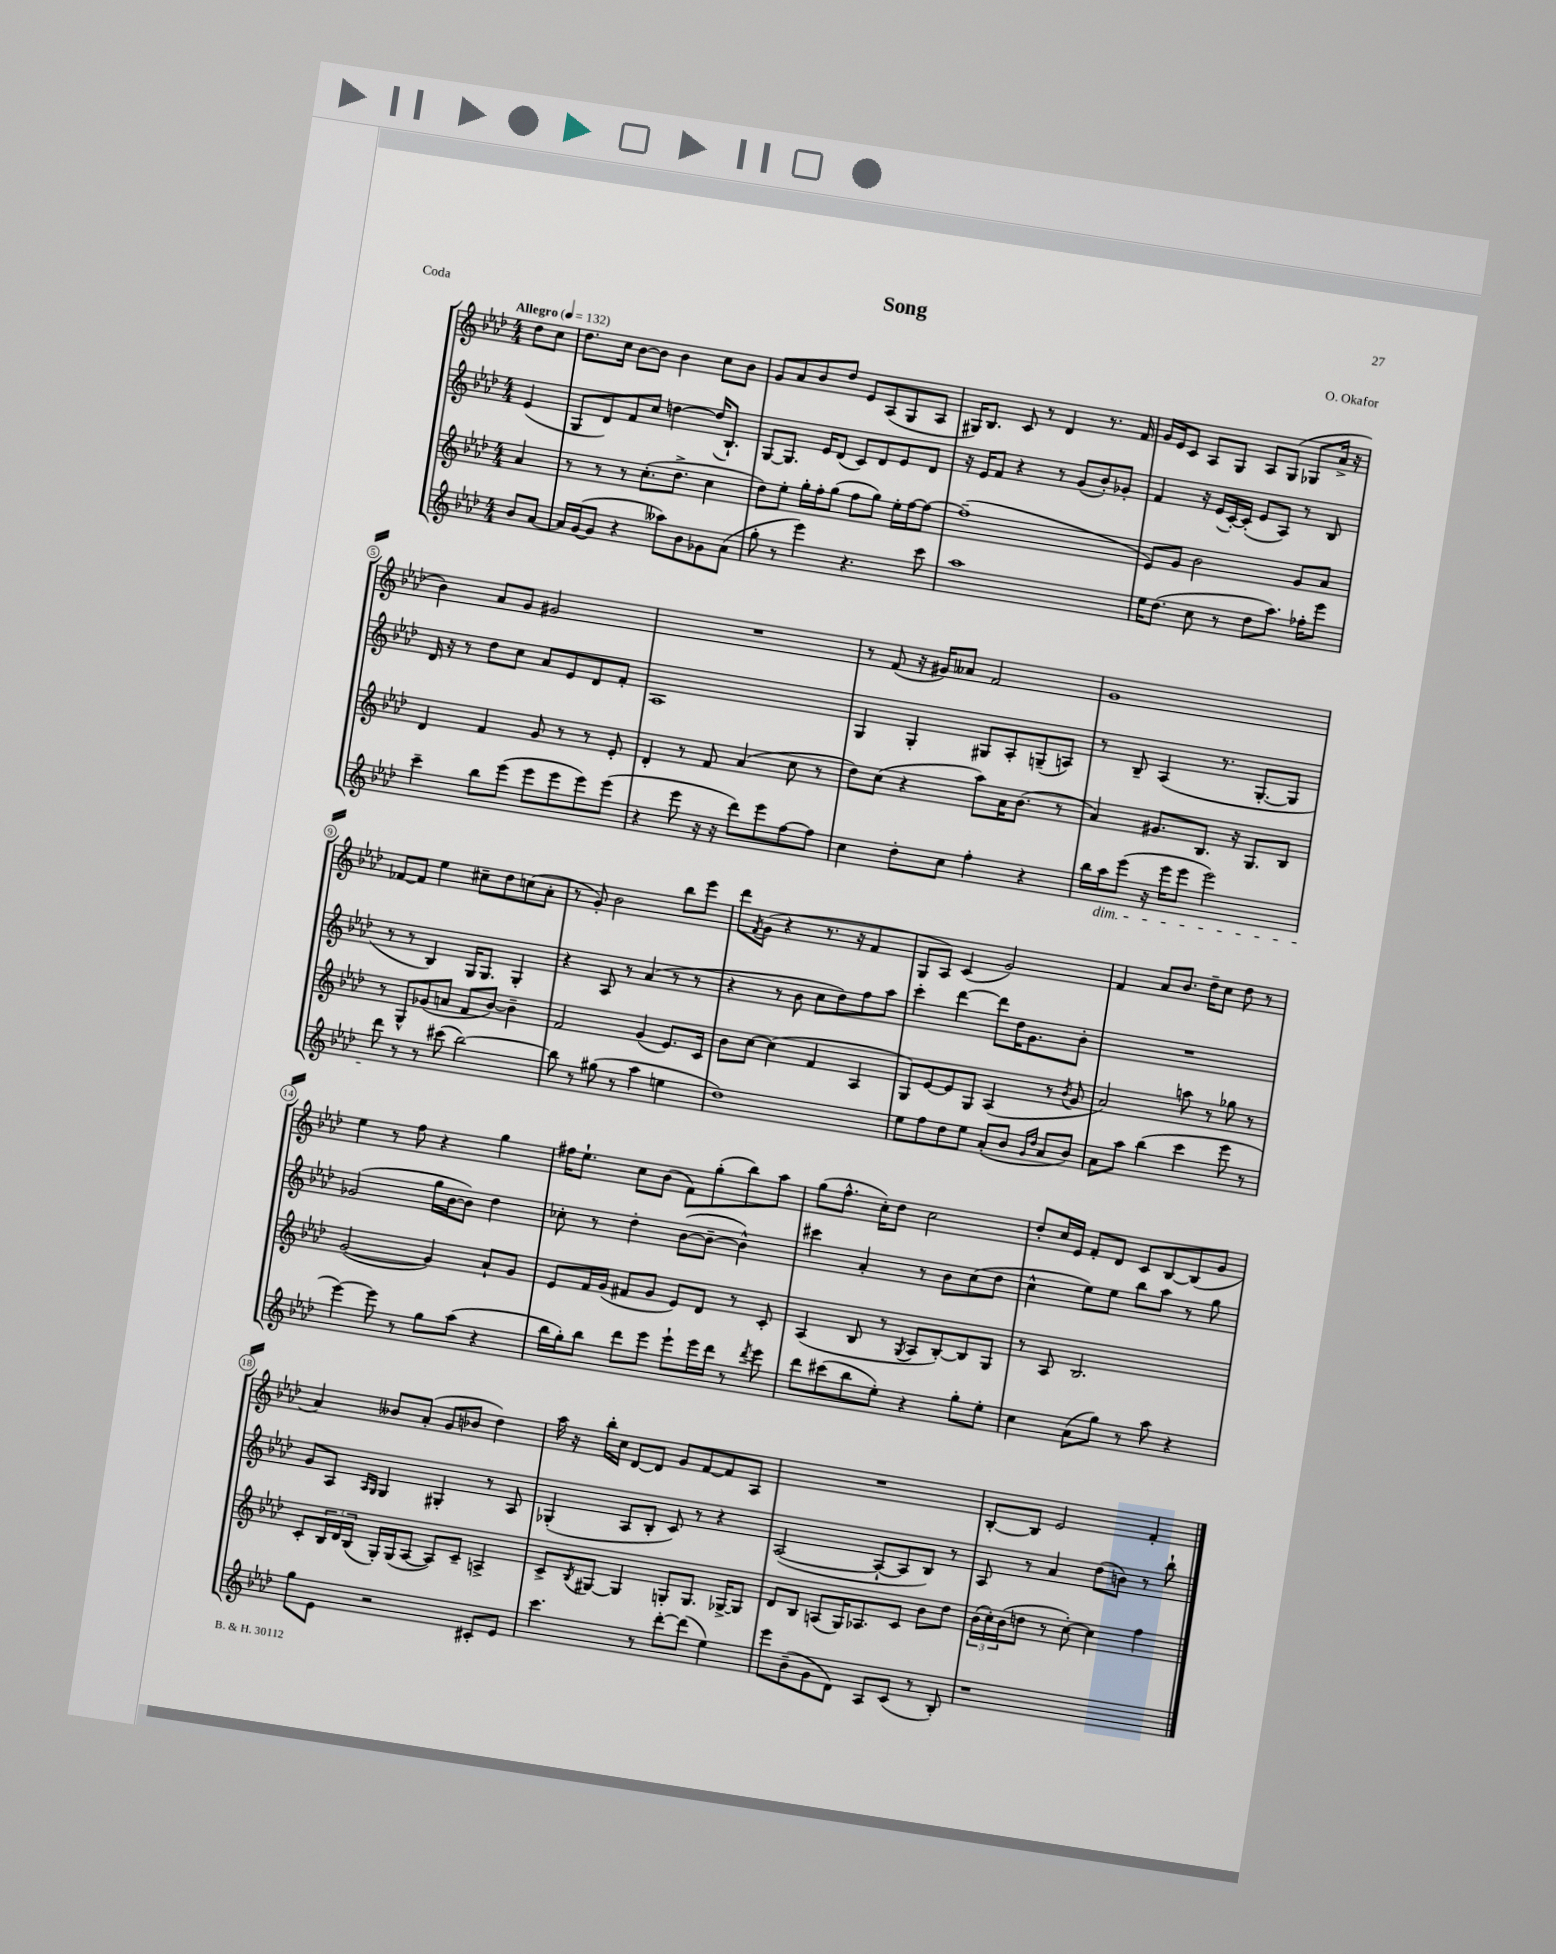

**kern	**kern	**kern	**kern
*staff4	*staff3	*staff2	*staff1
*clefG2	*clefG2	*clefG2	*clefG2
*k[b-e-a-d-]	*k[b-e-a-d-]	*k[b-e-a-d-]	*k[b-e-a-d-]
*M4/4	*M4/4	*M4/4	*M4/4
*MM132	*MM132	*MM132	*MM132
8b-	4a-	(4e-	8dd-
[8a-	.	.	8cc
=	=	=	=
16a-]	8r	8G	8.dd-
([16g	.	.	.
8g]	8r	8d-)	.
.	.	.	16cc
4r	8r	8f	[8b-
.	(8.cc'	8cc	8b-]
8aa--)	.	[4dd	4b-
.	8.dd-^	.	.
8b-	.	.	.
8g-	4cc	(16dd]	8cc
.	.	8.B-`)	.
(8a-	.	.	8b-
=	=	=	=
8gg'	8dd-)	[8G	8g
8r	8ee-'	8.G]	8a-
4eee-)	16gg'	.	8b-
.	16ff'	16e-	.
.	(8gg	(8d-	8dd-
4.r	8ff	8c)	8e-
.	8gg)	8d-	(8A-
.	16ee-'	8e-	8G
.	[16ff	.	.
8ccc	8ff_	8d-	8A-
=	=	=	=
1aa-	(1ff~]	16r	16G#)
.	.	16e-	8.B-
.	.	8f	.
.	.	4r	8c
.	.	.	8r
.	.	8r	4d-
.	.	(8g	.
.	.	8b-')	8.r
.	.	8g-'	.
.	.	.	16f
=	=	=	=
16ee-	8e-)	4f	16g
(8.dd-	.	.	16e-
.	8g	.	8c
8cc	2b-	16r	8A-
.	.	(16e-	.
8r	.	[16c')	8G
.	.	(16c']	.
8dd-	.	8e-	8A-
8.aa-)	.	8A-)	(8G
.	8g	8r	8G-
16ff-'	.	.	.
8eee-	8a-	8B-	16a-^
.	.	.	16r
=	=	=	=
4ccc~	4d-	16d-	4b-)
.	.	16r	.
.	.	8r	.
8bb-	4f	8dd-	8a-
(8eee-	.	8cc	8g
8eee-	8g	8a-	2g#
8eee-	8r	8e-	.
8eee-)	8r	8d-	.
(8eee-	8e-'	8f'	.
=	=	=	=
4r	4d-'	1A-	1r
8eee-	8r	.	.
16r	8f	.	.
16r	.	.	.
8ddd-)	(4a-	.	.
8eee-	.	.	.
[8ff	8cc	.	.
8ff]	8r	.	.
=	=	=	=
4cc	8dd-)	4G	8r
.	(8cc	.	(8f
8dd-'	4r	4G'	16r
.	.	.	16g#)
8cc	.	.	8a--
4ff'	8aa-)	8G#	2f
.	16a-	8A-'	.
.	(8.b-	.	.
4r	.	(8G~	.
.	8r	8A)	.
=	=	=	=
16bb-	4a-)	8r	1g
16aa-	.	.	.
(8eee-	.	8B-~	.
16r	8.g#	(4A-	.
16eee-	.	.	.
8eee-	.	.	.
.	8.B-	.	.
2eee-)	.	8.r	.
.	16r	.	.
.	8.G	[8.G'	.
.	8B-	8G]	.
=	=	=	=
8ddd-	8r	8r	[8f-
8r	8G^^	8r	8f-]
8r	(8g-	4B-)	4ee-
(8ccc#	8a	.	.
[2bb-)	8f	16G	8cc#~
.	.	8.G	.
.	[8b-)	.	8dd-
.	4b-~]	4G'	(8cc
.	.	.	8a-'
=	=	=	=
8bb-]	2f	4r	8r
8r	.	.	8g')
(8gg#	.	8A-	2b-
8r	.	8r	.
4aa-	(4g	(4a-	.
4ee	8.e-)	8r	8bb-
.	.	8r	8eee-
.	16c	.	.
=	=	=	=
1dd-)	8b-	4r	8ddd-
.	.	.	8qf
.	[8cc	.	(8g
.	(4cc]	8r	4r
.	.	8b-	.
.	4f	8cc	8.r
.	.	8dd-)	.
.	.	.	16r
.	4A-	8ff	4f
.	.	8aa-	.
=	=	=	=
8ee-	8G)	4ccc'	8G
8ff	[8e-	.	8A-)
8dd-	8e-]	[4ddd-	(4c
8ee-	8G	.	.
(8a-'	(4A-	8ddd-]	2g)
8b-	.	16dd-	.
.	.	8.g	.
16qqg	.	.	.
16qqdd-	.	.	.
8a-	8r	.	.
.	8qb-	.	.
8b-)	8g	8b-'	.
=	=	=	=
8a-	2a-)	1r	4f
8aa-	.	.	.
(4bb-	.	.	8a-
.	.	.	8.b-
4ccc	8aa	.	.
.	.	.	16dd-~
.	8r	.	8cc
8eee-	8gg-	.	8dd-
8r	8r	.	8r
=	=	=	=
[4eee-)	([2g	(2g-	4ee-
8eee-]	.	.	8r
8r	.	.	8ff
8gg	4g])	16gg	4r
.	.	[16b-	.
(8aa-	.	8b-])	.
4r	8a-`	4dd-	4gg
.	8g	.	.
=	=	=	=
16bb-	8e-	8cc-'	16ff#
16gg')	.	.	8.ee-`
8bb-	16f	8r	.
.	(16g	.	.
8ddd-	8f#	4dd-'	8cc
8eee-	8g	.	(8b-
8eee-`	8e-)	([8b-	8f)
16eee-	8d-	8b-~_	(8gg'
16ddd-	.	.	.
8r	8r	4b-^^])	8bb-)
8qddd-	.	.	.
8eee-	8c'	.	8aa-
=	=	=	=
8ddd-	(4A-	4ccc#	(8gg
(8ccc#	.	.	8.ff^^
8bb-	8B-	4a-'	.
.	.	.	16cc')
8ee-')	8r	.	8dd-
.	8qG	.	.
4r	8A-	8r	2cc
.	[8B-')	8b-	.
8gg'	8B-]	(8cc	.
8ee-'	8G	8dd-	.
=	=	=	=
4cc	8r	4cc^^	8dd-'
.	8A-	.	16cc
.	.	.	16e-
(8a-	2.B-	8ee-)	8f'
8gg)	.	8ee-	8d-
8r	.	8bb-	8c
8aa-	.	8aa-	[8B-
4r	.	8r	(8B-]
.	.	8gg	8g
=	=	=	=
8gg	8c'	8g	4a-)
8e-	24B-	8A-	.
.	24d-	.	.
.	(24B-	.	.
.	.	16qqA-	.
.	.	16qqG	.
2r	16G')	4G	8b--
.	(16G	.	.
.	[8A-	.	(8a-'
.	8A-])	4G#'	8g
.	8c~	.	8b-
8c#'	4A^	8r	4dd-)
8e-	.	8A-	.
=	=	=	=
4.ccc	8c^	(4G-'	16aa-
.	.	.	16r
.	8qB-	.	.
.	[8G#	.	16bb-'
.	.	.	16cc
.	4G#]	8A-	[8d-
8r	.	8B-'	8d-]
[8ddd-'	8G'	8c)	8g
(8ddd-]	8.G	8r	[8f
4ee-)	.	4r	8f]
.	[16G-^	.	.
.	8G-]	.	8A-
=	=	=	=
8eee-	8d-	([2A-	1r
(8b-~	8B-	.	.
8g	(8A	.	.
8d-)	16G)	.	.
.	8.A-	.	.
8A-	.	8A-`_	.
(8c	8c	8A-]	.
8r	8b-	8B-)	.
8B-')	8dd-	8r	.
=	=	=	=
1r	(24b-	8A-	[8B-'
.	24cc')	.	.
.	(24b-	.	.
.	8dd	8r	8B-]
.	8r	4a-	2e-
.	[8cc')	.	.
.	4cc]	(8dd-	.
.	.	8b)	.
.	4ff	8r	4f'
.	.	8bb-`	.
==	==	==	==
*-	*-	*-	*-
